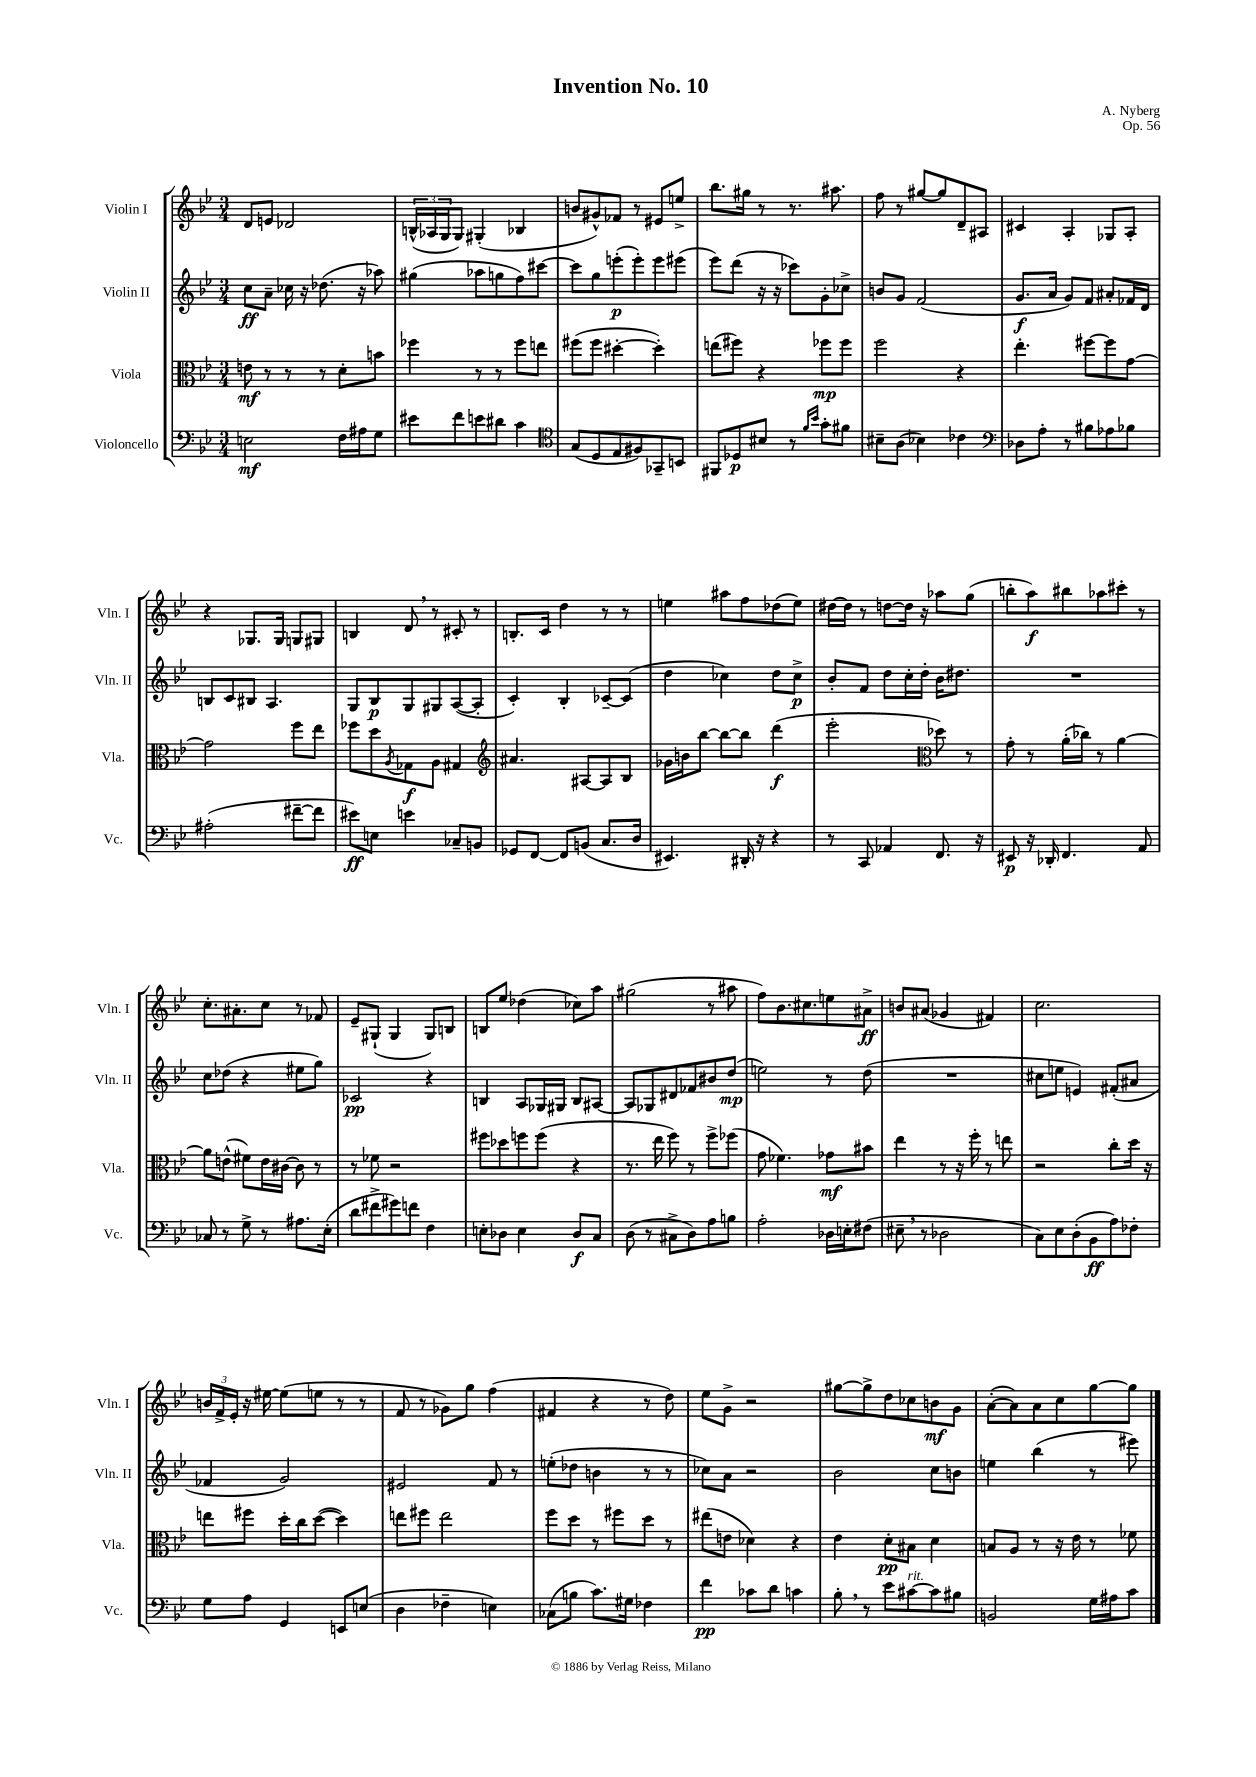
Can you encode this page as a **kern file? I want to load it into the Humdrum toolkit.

**kern	**kern	**kern	**kern
*staff4	*staff3	*staff2	*staff1
*clefF4	*clefC3	*clefG2	*clefG2
*k[b-e-]	*k[b-e-]	*k[b-e-]	*k[b-e-]
*M3/4	*M3/4	*M3/4	*M3/4
2E\	8e\	8cc\L	8d/L
.	8r	8a~\J	8e/J
.	8r	16cc-\	2d-/
.	.	16r	.
.	8r	(8.dd-\	.
16F\LL	8d'\L	.	.
16A#\J	.	16r	.
8G\J	8b\J	8aa-\)	.
=	=	=	=
8e#\L	4ff-\	(4gg#\	(24B^^/LL
.	.	.	24A-/
.	.	.	24G/J
8f\	.	.	8G/J)
8e\	8r	8aa-\L	(4G#'/
8d#\J	8r	8gg\	.
4c\	8ff-\L	8ff\)	4B-/
.	8ee\J	[8ccc#\J	.
=	=	=	=
*clefC4	*	*	*
(8G/L	(8ff#\L	8ccc#\]L	8b/L
8D/	8ff#\J	8gg\	8g#^^/)
8E-/	[4dd#'\	(8eee'\	8f-/J
8F#/)	.	8eee'\)	8r
8GG-~/	4dd#'\])	8eee\	8e#/L
8BB/J	.	(8eee#\J	8ee^/J
=	=	=	=
8FF#/L	(8ee\L	8eee-\L)	8.bb-\L
8D-/	8ff#\J)	(8ddd\J	.
.	.	.	16gg#\Jk
8B#/J	4r	16r	8r
.	.	16r	.
8r	.	8ccc-\L)	8.r
16qqf/LL	.	.	.
16qqb-/JJ	.	.	.
8g'\L	8ff-\L	8g'\	.
.	.	.	8.aa#\
8f#\J	8ff-\J	8cc-^\J	.
=	=	=	=
8B#~\L	2ff\	8b/L	8ff\
(8A\J	.	8g/J	8r
4B-\)	.	(2f/	[8gg#/L
.	.	.	8gg#/]
4c-\	4r	.	8d~/
.	.	.	8A#/J
=	=	=	=
*clefF4	*	*	*
8D-\L	4.ee-'\	8.g/L	4c#/
8A'\J	.	.	.
.	.	16a/Jk	.
8r	.	8g/L)	4A'/
8B#\L	[8ff#\L	8f/J	.
8A-\	8ff#\]	8a#'/L	8G-/L
8B-\J	[8g\J	16f-/L	8A'/J
.	.	16d/JJ	.
=	=	=	=
(2A#'\	2g\]	8B/L	4r
.	.	8c/	.
.	.	8B#/J	8.G-/L
.	.	4.A/	.
.	.	.	16G-/Jk
[8f#~\L	8ff\L	.	8G/L
8f#\]J	8ee-\J	.	8G#/J
=	=	=	=
8e#\L)	8ff-\L	8G/L	4B/
8E\J	8dd\	8B-/	.
.	8qA/	.	.
4e\	8G-\	8G/	8d/
.	8A\J	8G#/	8r
8C-~/L	4G#/	([8A/	8c#'/
8BB/J	.	8A'/]J	8r
=	=	=	=
*	*clefG2	*	*
8GG-/L	4.a#/	4c'/)	8.B'/L
[8FF/J	.	.	.
.	.	.	16c/Jk
8FF/]L	.	4B-'/	4dd\
(8BB/J	[8A#/L	.	.
8.C/L	8A#/]	[8c-~/L	8r
.	8B-/J	(8c-/]J	8r
16D/Jk	.	.	.
=	=	=	=
4.EE#/)	16g-\LL	4dd\	4ee\
.	16b\J	.	.
.	[8bb-\J	.	.
.	8bb-\_L	4cc-\)	8aa#\L
16DD#'/	8bb-\]J	.	8ff\
16r	.	.	.
4r	(4ddd\	8dd\L	(8dd-\
.	.	8cc-^\J	8ee\J)
=	=	=	=
8r	2eee-'\	8b-'/L	[16dd#\LL
.	.	.	16dd#\]JJ
8CC/	.	8f/J	8r
4AA-/	.	8dd\L	[8dd\L
.	.	16cc'\L	16dd\]Jk
.	.	16dd'\JJ	16r
*	*clefC3	*	*
8.FF/	8dd-\)	16b-\LK	8aa-\L
.	.	8.dd#\J	.
.	8r	.	(8gg\J
16r	.	.	.
=	=	=	=
8EE#/	8g'\	2.r	8bb'\L
16r	8r	.	8aa\)
16DD-'/	.	.	.
4.FF/	(16a'\LL	.	8bb#\
.	16cc-\JJ)	.	.
.	8r	.	8aa-\
.	[4a\	.	8ccc#'\J
8AA/	.	.	8r
=	=	=	=
8C-/	8a\]L	8cc\L	8.cc'\L
8r	(8e^^\J	(8dd-\J	.
.	.	.	8.a#'\
8G^\	8f#\L)	4r	.
8r	16e\L	.	8cc\J
.	[16c#\JJ	.	.
8.A#\L	8c#\]	8ee#\L	8r
.	8r	8gg\J)	8f-/
(16E-'\Jk	.	.	.
=	=	=	=
8d\L	8r	2c-/	8e-~/L
8f#^\	8f-\	.	(8G#`/J
8g#\)	2r	.	4G#/
8f\J	.	.	.
4F\	.	4r	8G#/L)
.	.	.	8B/J
=	=	=	=
8E'\L	8ff#\L	4B/	8B/L
8D-\J	8dd-\	.	8ee-/J
4E\	8ff\	8A/L	(4dd-\
.	(8ff\J	16G-/L	.
.	.	16G#/JJ	.
8D-/L	4r	8B/L	8cc-\L)
8C/J	.	[8A#/J	8aa\J
=	=	=	=
(8D\	8.r	8A#/]L	(2gg#\
8r	.	8G-/	.
.	16ee-\	.	.
8C#^\L	8ff\)	8d#/	.
8D\)	8r	8f-/	.
8A\	8ff^\L	8b#/	8r
8B\J	(8ff-\J	(8dd/J	8aa#\
=	=	=	=
2A'\	8g\	2ee\)	8ff\L)
.	4.f-\)	.	8.b-\
.	.	.	8.cc#\
16D-\LL	8g-\L	8r	8ee\
16E'\J	.	.	.
(8F#\J	8b#\J	(8dd\	8a#^\J
=	=	=	=
8E#~\	4ee-\	2.r	8b/L
8r	.	.	(8a#/J
2D-\	8r	.	4g-/
.	16r	.	.
.	16ff'\	.	.
.	8r	.	4f#/)
.	8ee\	.	.
=	=	=	=
8C\L)	2r	8cc#\L	2.cc\
8E-\	.	8ee\J	.
(8D'\	.	4e/)	.
8BB-\	.	.	.
8A\)	8cc'\L	(8f#'/L	.
8F-'\J	16dd\Jk	8a#/J	.
.	16r	.	.
=	=	=	=
8G\L	8ee\L	4f-/	24b/LL
.	.	.	24f^/
.	.	.	24e-'/JJ
8A\J	8ff#\J	.	16r
.	.	.	[16ee#\
4GG/	16dd'\LL	2g/)	(8ee#\]L
.	16cc\J	.	.
.	([8dd\J	.	8ee\J
8EE/L	4dd\])	.	8r
(8E/J	.	.	8r
=	=	=	=
4D\	8ee\L	2e#/	8f/
.	8ff#\J	.	8r
4F-~\	2ee\	.	8g-\L)
.	.	.	8gg\J
4E\)	.	8f/	(4ff\
.	.	8r	.
=	=	=	=
(8C-\L	8ff\L	(8ee'\L	4f#/
8B\J	8dd\J	8dd-\J	.
8.c\L)	8r	4b\	4r
.	8ff#\L	.	.
16G#\Jk	.	.	.
4F-\	8dd\J	8r	8r
.	8r	8r	8dd\)
=	=	=	=
4f\	(8ee#\L	8cc-\L)	8ee-\L
.	8e\J	8a\J	8g^\J
8c-\L	4d-\)	2r	2r
8d\J	.	.	.
4c\	4r	.	.
=	=	=	=
8B-'\	4e-\	2b-\	[8gg#\L
8r	.	.	8gg#^\]
8e-\L	8d'\L	.	8dd\
[8c#\	8B#\J	.	8cc-\
8c#\]	4d\	8cc\L	8b\
8B#\J	.	8b\J	8g\J
=	=	=	=
2BB/	8B/L	4ee\	([8a'\L
.	8A/J	.	8a\])
.	8r	(4bb-\	8a\
.	16r	.	8cc\
.	16e-\	.	.
16G\LL	8r	8r	[8gg\
16A#\J	.	.	.
8c\J	8f-\	8eee#\)	8gg\]J
==	==	==	==
*-	*-	*-	*-
